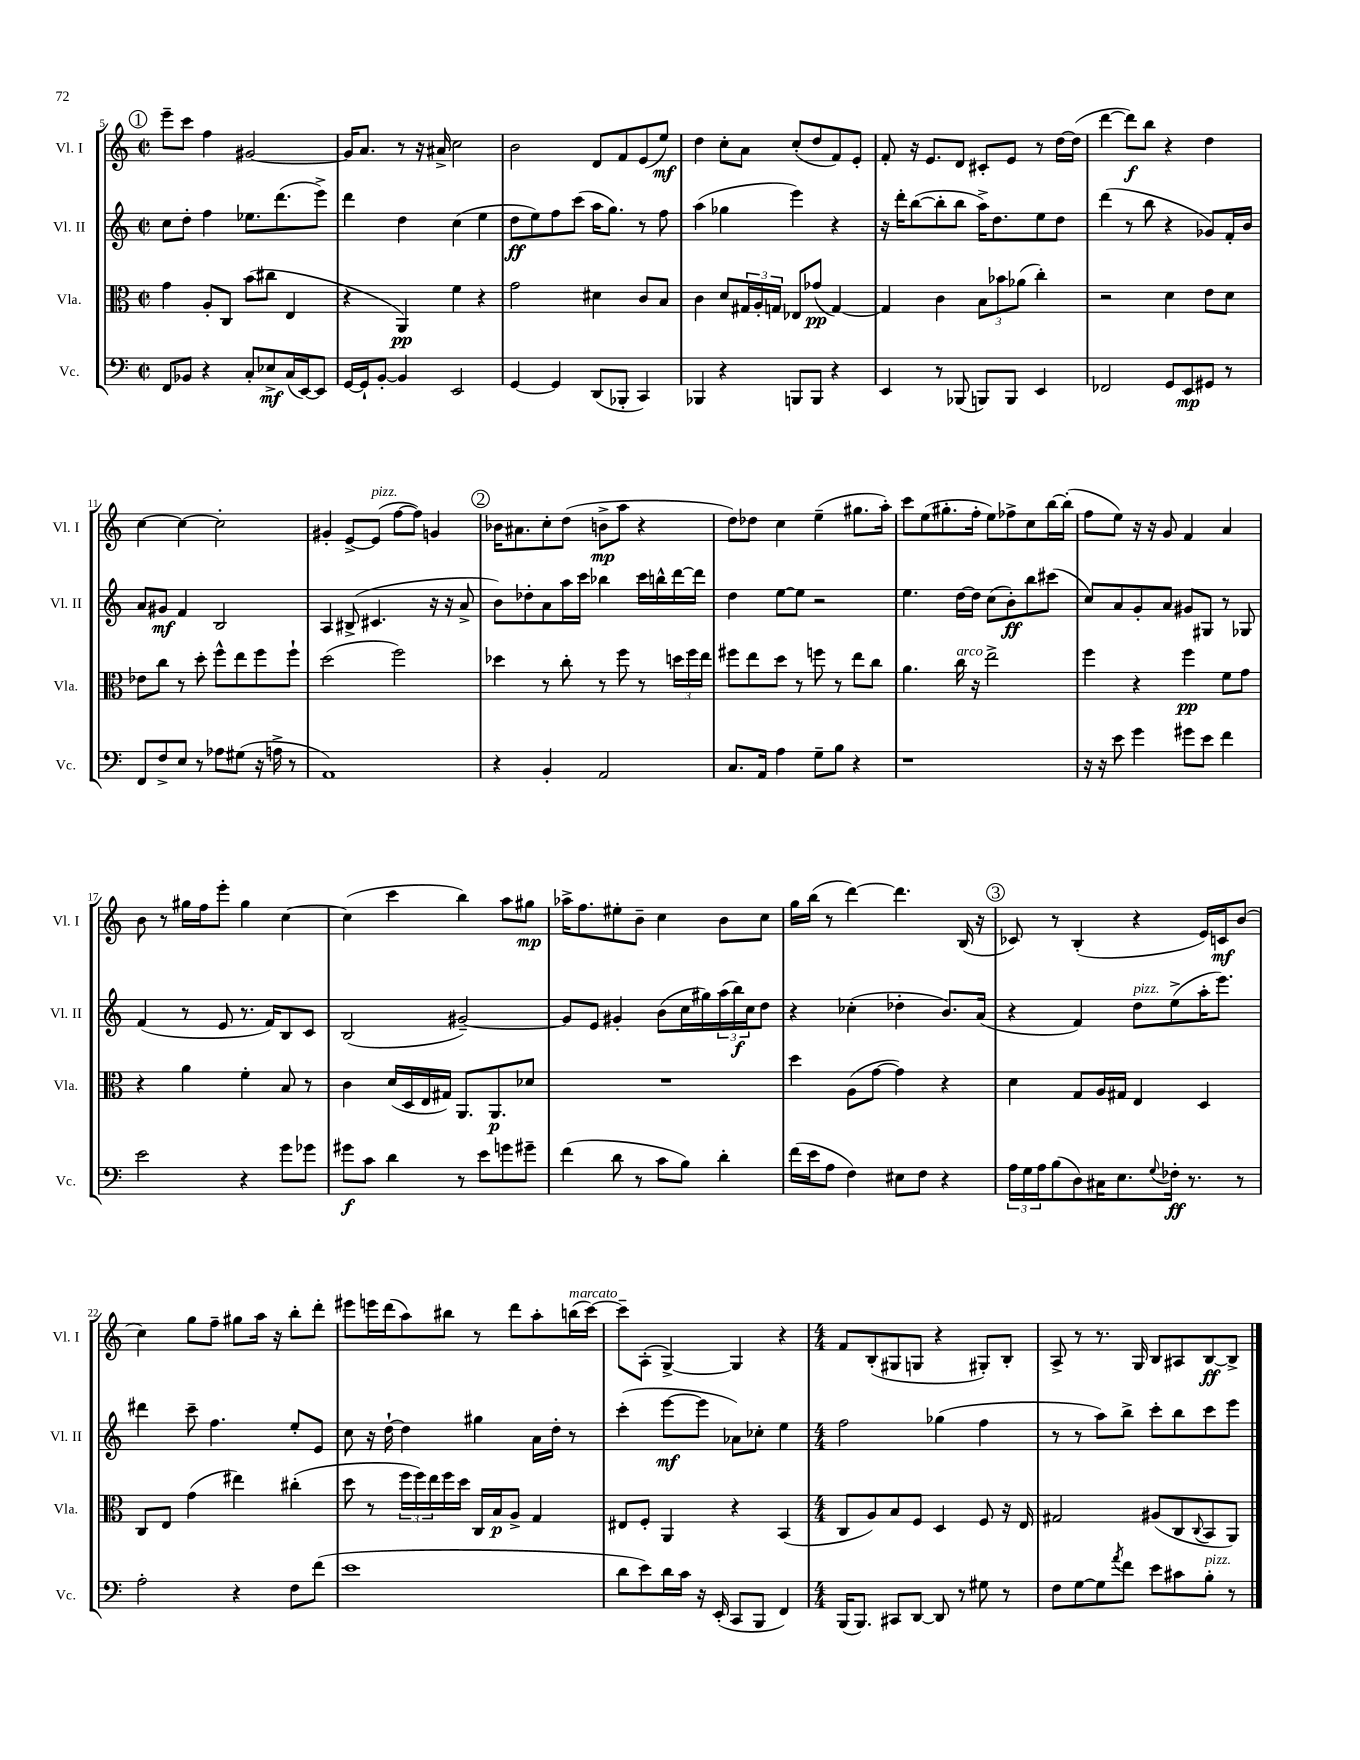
<<
\new StaffGroup <<
\new Staff = "s0" \with { instrumentName = "Vl. I" shortInstrumentName = "Vl. I" } {
    \clef treble \key c \major \defaultTimeSignature \time 2/2
    \mark \markup { \circle "1" } e'''8-- c'''8 f''4 gis'2~ |
    gis'16 a'8. r8 r16 ais'16-> c''2 |
    b'2 d'8 f'8 e'8( e''8\mf) |
    d''4 c''8-. a'8 c''8-.( d''8 f'8) e'8-. |
    f'8-. r16 e'8. d'8 cis'8-. e'8 r8 d''16~ d''16( |
    d'''4~ d'''8\f) b''8 r4 d''4 |
    c''4~ c''4~ c''2-. |
    gis'4-. e'8~-> e'8^\markup { \italic "pizz." }( f''8~ f''8) g'4 |
    \mark \markup { \circle "2" } bes'16 ais'8. c''8-. d''8( b'8->\mp a''8 r4 |
    d''8) des''8 c''4 e''4--( gis''8. a''16-.) |
    c'''8 e''8( gis''8.-. f''16-. e''8) fes''8-> c''8 b''16~ b''16-.( |
    f''8 e''8) r16 r16 g'8 f'4 a'4 |
    b'8 r8 gis''16 f''16 e'''8-. gis''4 c''4~ |
    c''4( c'''4 b''4) a''8 gis''8\mp |
    aes''16-> f''8. eis''8-. b'8-- c''4 b'8 c''8 |
    g''16 b''16( r8 d'''4~) d'''4. b16( r16 |
    \mark \markup { \circle "3" } ces'8) r8 b4-.( r4 e'16) c'16\mf b'8( |
    c''4) g''8 f''8-- gis''8 a''16 r16 b''8-. d'''8-. |
    eis'''8 e'''16 d'''16( a''8) bis''8 r8 d'''8 a''8-. b''16^\markup { \italic "marcato" }( c'''16~) |
    c'''8-- a8-.( g4~->) g4 r4 |
    \numericTimeSignature \time 4/4 f'8 b8-.( gis8 g8 r4 gis8-.) b8-. |
    a8-> r8 r8. g16 b8 ais8 b8~\ff b8-> \bar "|." |
}
\new Staff = "s1" \with { instrumentName = "Vl. II" shortInstrumentName = "Vl. II" } {
    \clef treble \key c \major \defaultTimeSignature \time 2/2
    \mark \markup { \circle "1" } c''8 d''8-. f''4 ees''8. d'''8.( e'''8->) |
    d'''4 d''4 c''4( e''4 |
    d''8\ff e''8) f''8 c'''8( a''16 g''8.) r8 f''8 |
    a''4( ges''4 e'''4) r4 |
    r16 d'''16-. b''8~( b''8-. b''8 a''16->) d''8. e''8 d''8 |
    d'''4( r8 b''8 r4 ges'8) f'16-. b'16 |
    a'8 gis'8\mf f'4 b2 |
    a4 bis8->( cis'4. r16 r16 a'8-> |
    \mark \markup { \circle "2" } b'8) des''8-. a'8 a''16 c'''16 bes''4 c'''16 b''16-^ d'''16~ d'''16 |
    d''4 e''8~ e''8 r2 |
    e''4. d''16~ d''16 c''8( b'8-.\ff) b''8 cis'''8( |
    c''8) a'8 g'8-. a'8 gis'8 gis8 r8 ges8 |
    f'4( r8 e'8 r8. f'16) b8 c'8 |
    b2( gis'2~--) |
    gis'8 e'8 gis'4-. b'8( c''16 gis''16) \tuplet 3/2 { a''16( b''16\f) c''16 } d''8 |
    r4 ces''4-.( des''4-. b'8.) a'16( |
    \mark \markup { \circle "3" } r4 f'4) d''8^\markup { \italic "pizz." } e''8->( a''16-. e'''8.) |
    dis'''4 c'''8-- f''4. e''8-. e'8 |
    c''8 r16 d''16~-! d''4 gis''4 a'16 d''16-. r8 |
    c'''4-.( e'''8~\mf e'''8 aes'8) ces''8-. e''4 |
    \numericTimeSignature \time 4/4 f''2 ges''4( f''4 |
    r8 r8 a''8) b''8-> c'''8-. b''8 c'''8 e'''8 \bar "|." |
}
\new Staff = "s2" \with { instrumentName = "Vla." shortInstrumentName = "Vla." } {
    \clef alto \key c \major \defaultTimeSignature \time 2/2
    \mark \markup { \circle "1" } g'4 a8-. c8 b'8( cis''8 e4 |
    r4 a,4\pp) f'4 r4 |
    g'2 dis'4 c'8 b8 |
    c'4 d'8 \tuplet 3/2 { gis16 a16-. g16 } ees8 ges'8\pp( g4~) |
    g4 c'4 \tuplet 3/2 { b8 bes'8 aes'8( } c''4-.) |
    r2 d'4 e'8 d'8 |
    ees'8 c''8 r8 d''8-. f''8-^ e''8 f''8 f''8-! |
    d''2( f''2) |
    \mark \markup { \circle "2" } des''4 r8 c''8-. r8 f''8 r8 \tuplet 3/2 { d''16 f''16 e''16 } |
    fis''8 e''8 d''8 r8 f''8 r8 e''8 c''8 |
    a'4. c''16^\markup { \italic "arco" } r16 e''2-> |
    f''4 r4 f''4\pp f'8 g'8 |
    r4 a'4 f'4-. b8 r8 |
    c'4 d'16( d16 e16 gis16) a,8. a,8.\p des'8 |
    R1 |
    d''4 a8( g'8~ g'4) r4 |
    \mark \markup { \circle "3" } d'4 g8 a16 gis16 e4 d4 |
    c8 e8 g'4( eis''4) cis''4-.( |
    d''8 r8 \tuplet 3/2 { f''16 f''16) e''16 } f''16 d''16 c16 b16\p a8-> g4 |
    eis8 f8-. a,4 r4 b,4( |
    \numericTimeSignature \time 4/4 c8 a8) b8 f8 d4 f8 r16 e16 |
    gis2 ais8( c8 \appoggiatura { c8 } b,8 a,8) \bar "|." |
}
\new Staff = "s3" \with { instrumentName = "Vc." shortInstrumentName = "Vc." } {
    \clef bass \key c \major \defaultTimeSignature \time 2/2
    \mark \markup { \circle "1" } f,8 bes,8 r4 c8-. ees8->\mf c16( e,16~) e,8 |
    g,16~ g,16-! b,8~-. b,4 e,2 |
    g,4~ g,4 d,8( bes,,8-. c,4) |
    bes,,4 r4 b,,8 b,,8 r4 |
    e,4 r8 bes,,8( b,,8) b,,8 e,4 |
    fes,2 g,8 e,8\mp gis,8 r8 |
    f,8 f8-> e8 r8 aes8 gis8( r16 a16-> r8 |
    a,1) |
    \mark \markup { \circle "2" } r4 b,4-. a,2 |
    c8. a,16 a4 g8-- b8 r4 |
    r1 |
    r16 r16 e'8 g'4 gis'8 e'8 f'4 |
    e'2 r4 g'8 ges'8 |
    gis'8\f c'8 d'4 r8 e'8 g'8 gis'8-- |
    f'4( d'8 r8 c'8 b8) d'4-. |
    f'16( e'16 a8 f4) eis8 f8 r4 |
    \mark \markup { \circle "3" } \tuplet 3/2 { a16 g16 a16 } b8( d8) cis16 e8. \appoggiatura { g8 } fes16-.\ff r8. r8 |
    a2-. r4 f8 f'8( |
    e'1 |
    d'8 e'8) d'16 c'16 r16 e,16-.( c,8 b,,8 f,4) |
    \numericTimeSignature \time 4/4 b,,16( b,,8.) cis,8 d,8~ d,8 r8 gis8 r8 |
    f8 g8~ g8 \acciaccatura { a'8 } f'8 e'8 cis'8 b8-.^\markup { \italic "pizz." } r8 \bar "|." |
}
>>
>>
\layout { \context { \Score currentBarNumber = #5 } }
